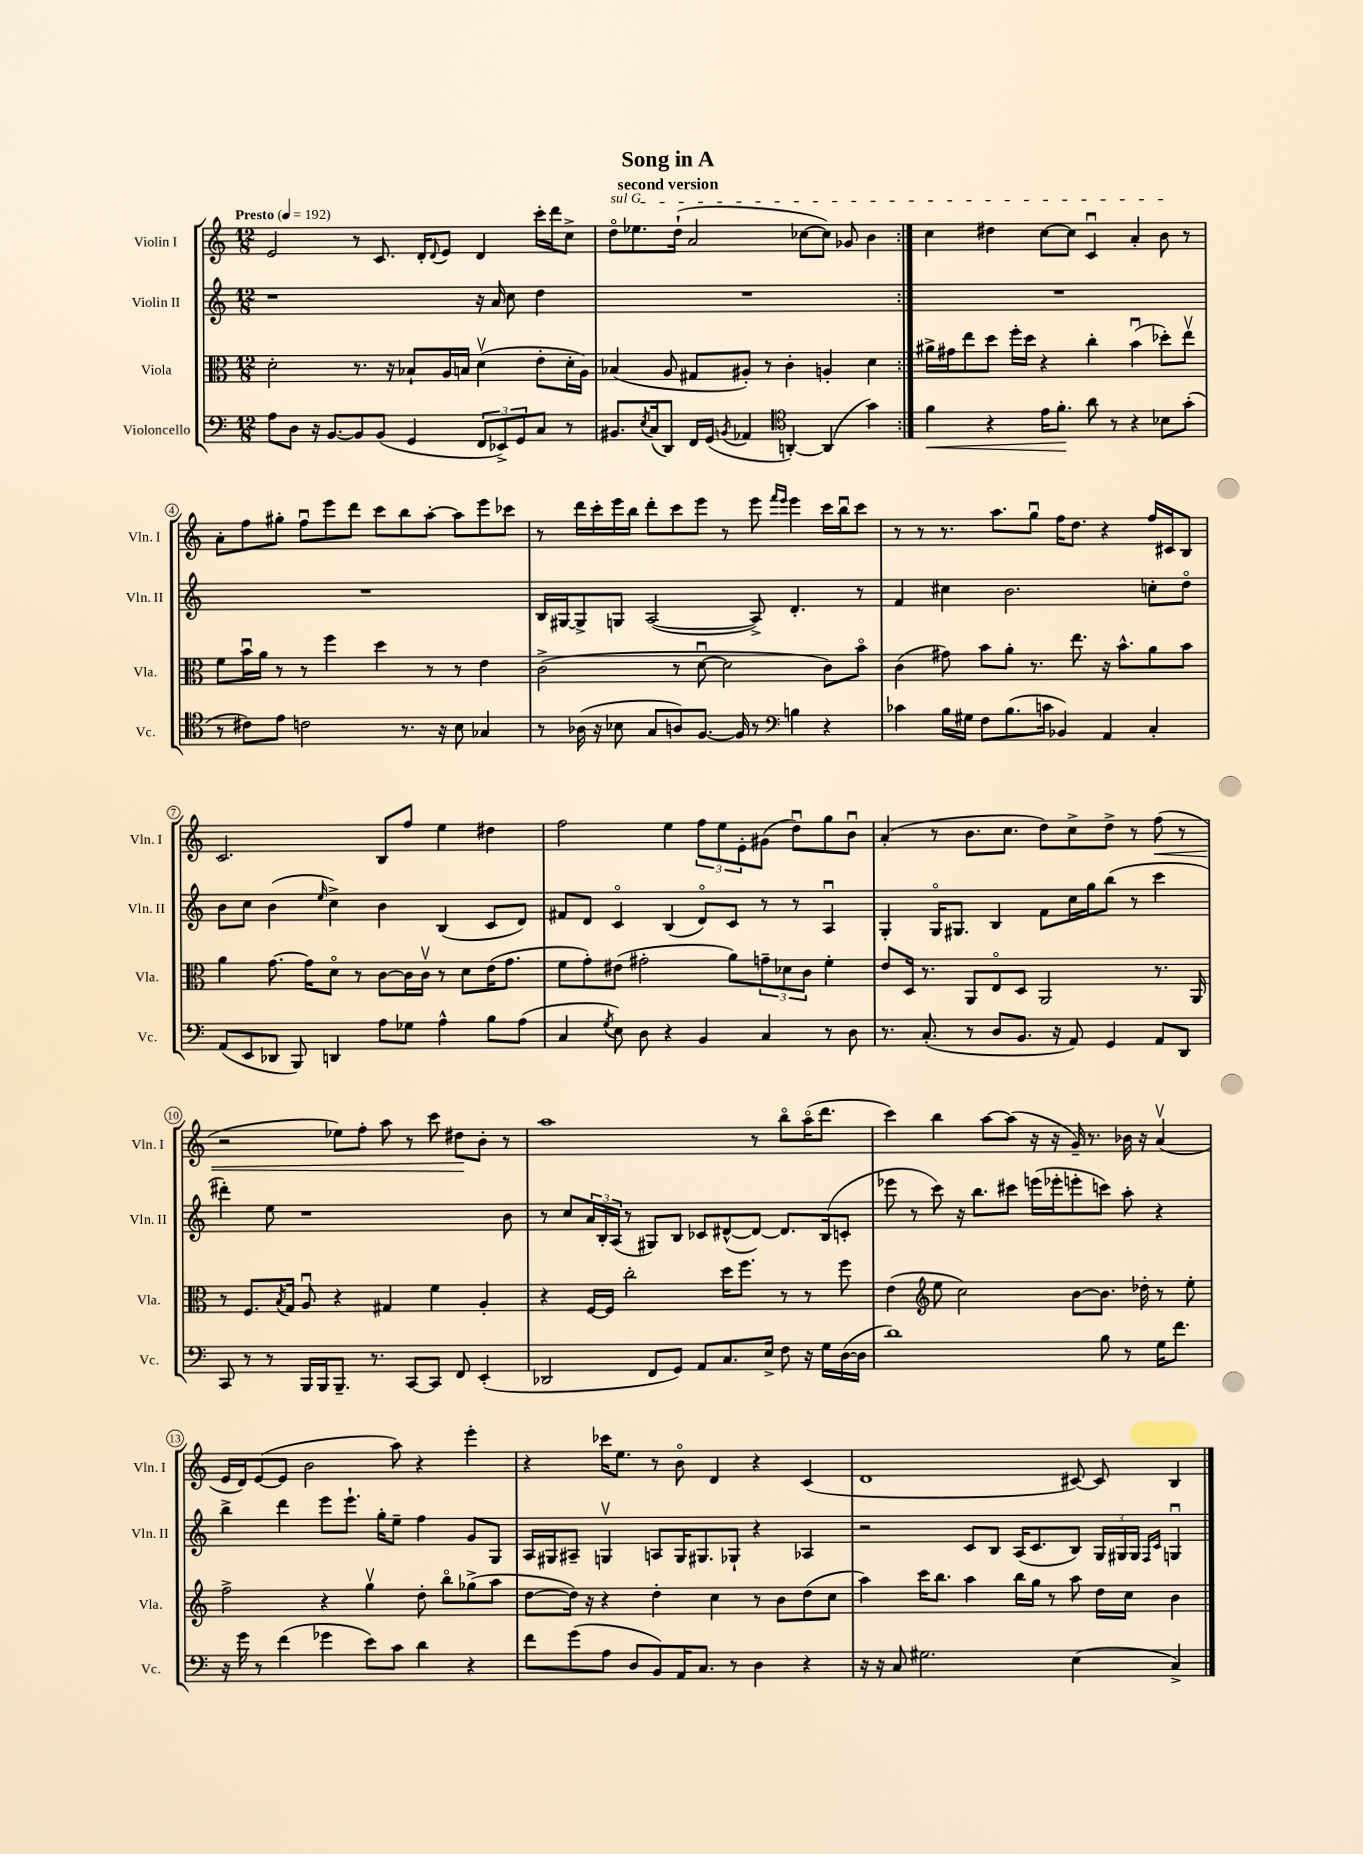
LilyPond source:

\header { title = "Song in A" subtitle = "second version" }
<<
\new StaffGroup <<
\new Staff = "s0" \with { instrumentName = "Violin I" shortInstrumentName = "Vln. I" } {
    \clef treble \key c \major \numericTimeSignature \time 12/8 \tempo "Presto" 4 = 192
    \repeat volta 2 { e'2 r8 c'8. d'16-. \appoggiatura { d'8 } e'8 d'4 c'''16-. d'''16 c''8-> |
    \once \override TextSpanner.bound-details.left.text = \markup { \italic "sul G" } d''8\flageolet\startTextSpan ees''8. d''16-!( a'2 ces''8~ ces''8) ges'8 b'4 | }
    c''4 dis''4 c''8~ c''8 c'4\downbow a'4-. b'8\stopTextSpan r8 |
    a'8-. f''8 gis''8-. f''8\downbow e'''8 d'''8 c'''8 b''8 a''8~-. a''8 e'''8 ces'''8 |
    r8 d'''16 c'''16-. e'''16 b''16 d'''8-. c'''8 e'''8 r8 e'''8 \grace { f'''16 e'''16 } e'''4 c'''16 b''16\downbow c'''8 |
    r8 r8 r8. a''8. g''8\downbow f''16 d''8. r4 f''16 cis'16 b8 |
    c'2. b8 f''8 e''4 dis''4 |
    f''2 e''4 \tuplet 3/2 { f''8 e''8 e'8-. } gis'8( d''8\downbow) g''8 b'8\downbow |
    a'4-.( r8 b'8. c''8. d''8) c''8-> d''8-> r8 f''8\<( r8 |
    r2 ees''8) f''8-. a''8 r8 c'''8 dis''8\! b'8-. r8 |
    a''1 r8 b''8\flageolet a''16\flageolet( d'''8. |
    c'''4) b''4 a''8~ a''8( r16 r16 g'16--) r8. bes'16 r16 a'4\upbow( |
    e'16 d'16) e'8~( e'8 b'2 a''8) r4 e'''4-. |
    r4 ces'''16 e''8. r8 b'8\flageolet d'4 r4 c'4( |
    d'1 cis'8~) cis'8 b4 \bar "|." |
}
\new Staff = "s1" \with { instrumentName = "Violin II" shortInstrumentName = "Vln. II" } {
    \clef treble \key c \major \numericTimeSignature \time 12/8
    \repeat volta 2 { r1 r16 a'16 c''8 d''4 |
    R1. | }
    R1. |
    R1. |
    b16 gis16~ gis8-> g8 a2~( a8->) d'4.-. r8 |
    f'4 cis''4 b'2. c''8-. d''8\flageolet |
    b'8 c''8 b'4( \grace { e''16 } c''4->) b'4 b4( c'8 d'8) |
    fis'8 d'8 c'4\flageolet b4( d'8\flageolet) c'8 r8 r8 a4\downbow |
    g4-. g16\flageolet gis8. b4 f'8 c''16 g''16 b''8( r8 c'''4 |
    dis'''4-.) e''8 r1 b'8 |
    r8 c''8 \tuplet 3/2 { a'16 b16-. a16( } r8 gis8) b8 ces'8 dis'8~-^( dis'8~) dis'8. b16( c'8-. |
    ees'''8 r8 c'''8) r16 b''8. cis'''8 e'''16( ees'''16-. e'''8-. c'''8) a''8-. r4 |
    b''4-> d'''4 e'''8 e'''8.-! g''16-. e''8-- f''4 g'8 g8 |
    a16 gis16 ais8-- g4\upbow a8 g16 gis8. ges8-! r4 aes4 |
    r2 c'8 b8 a16( c'8. b8) \tuplet 3/2 { g16 gis16 gis16 } \grace { f16 c'16 } g4\downbow \bar "|." |
}
\new Staff = "s2" \with { instrumentName = "Viola" shortInstrumentName = "Vla." } {
    \clef alto \key c \major \numericTimeSignature \time 12/8
    \repeat volta 2 { d'2-. r8. r16 bes8-! a16 b16 d'4\upbow( e'8-. d'16-. a16) |
    bes4( a8 gis8 ais8-.) r8 c'4-. a4-. d'4 | }
    ais'16-> gis'16 e''8 d''8 f''16-. d''16 r4 c''4-. b'4\downbow( des''8-.) e''8\upbow |
    f'8 b'16\downbow a'16 r8 r8 f''4 d''4 r8 r8 e'4 |
    c'2->( r8 d'8~\downbow d'2 c'8) b'8\flageolet |
    c'4( gis'8) b'8 a'8-. r8. e''8. r16 b'8.-^ a'8 b'8 |
    a'4 g'8.~ g'16 d'8\flageolet r8 c'8~ c'16 c'16\upbow r8 d'8 e'16( g'8. |
    f'8 g'8-.) eis'8( gis'2-. a'8) \tuplet 3/2 { g'8-- des'8 c'8 } f'4-. |
    e'8 d16 r8. a,8 e8\flageolet d8 a,2 r8. a,16 |
    r8 f8. \acciaccatura { b8 } g16 a8\downbow r4 gis4 f'4 a4-. |
    r4 f16~ f16 c''2-. d''16 f''8. r8 r8 f''8 |
    e'4( \clef treble e''8 c''2) b'8~ b'8. des''16-. r8 e''8-. |
    f''2-> r4 g''4\upbow d''8-. b''8\flageolet ges''8->( a''8 |
    d''8~ d''16) r16 r4 d''4-. c''4 r8 b'8 d''8( c''8 |
    a''4) c'''16 b''8. a''4 b''16 g''16 r8 a''8 d''16 c''16 b'4 \bar "|." |
}
\new Staff = "s3" \with { instrumentName = "Violoncello" shortInstrumentName = "Vc." } {
    \clef bass \key c \major \numericTimeSignature \time 12/8
    \repeat volta 2 { a8 d8 r16 b,8.~ b,8 b,8( g,4 \tuplet 3/2 { f,8 ees,8->) g,8 } c8 r8 |
    bis,8. \acciaccatura { e8 } c16( d,8) f,16 g,16( \acciaccatura { b,8 } aes,4 \clef tenor a,4~-.) a,4( g'4) | }
    f'4\< r4 e'16 f'8.-.\! a'8 r8 r4 bes8 g'8-.( |
    r8 cis'8) e'8 c'2 r8. r16 b8 ges4 |
    r8 aes16( r16 bes8 g8 a8) f8.~ f16 r8 \clef bass b4 r4 |
    ces'4 b16 gis16 f8 b8.( c'16 bes,4) a,4 c4-. |
    a,8( e,8 des,8 b,,8) d,4 a8 ges8 a4-^ b8 a8( |
    c4 \acciaccatura { g8 } e8) d8 r4 b,4 c4 r8 d8 |
    r8. c8.-.( r8 d8 b,8. r16 a,8) g,4 a,8 d,8 |
    c,8 r8 r8 b,,16 b,,16 b,,8.-- r8. c,8~ c,8 f,8 e,4-.( |
    des,2 f,8 g,8) a,8 c8. e16-> f8 r16 g16 d16~( d16 |
    d'1) b8 r8 g16 f'8. |
    r16 g'16 r8 f'4( ges'4 e'8) c'8 d'4 r4 |
    f'8 g'8( a8 d8 b,8) a,16 c8. r8 d4 r4 |
    r16 r16 c8 gis2. e4( c4->) \bar "|." |
}
>>
>>
\layout { \context { \Score \override BarNumber.stencil = #(make-stencil-circler 0.1 0.3 ly:text-interface::print) } }
